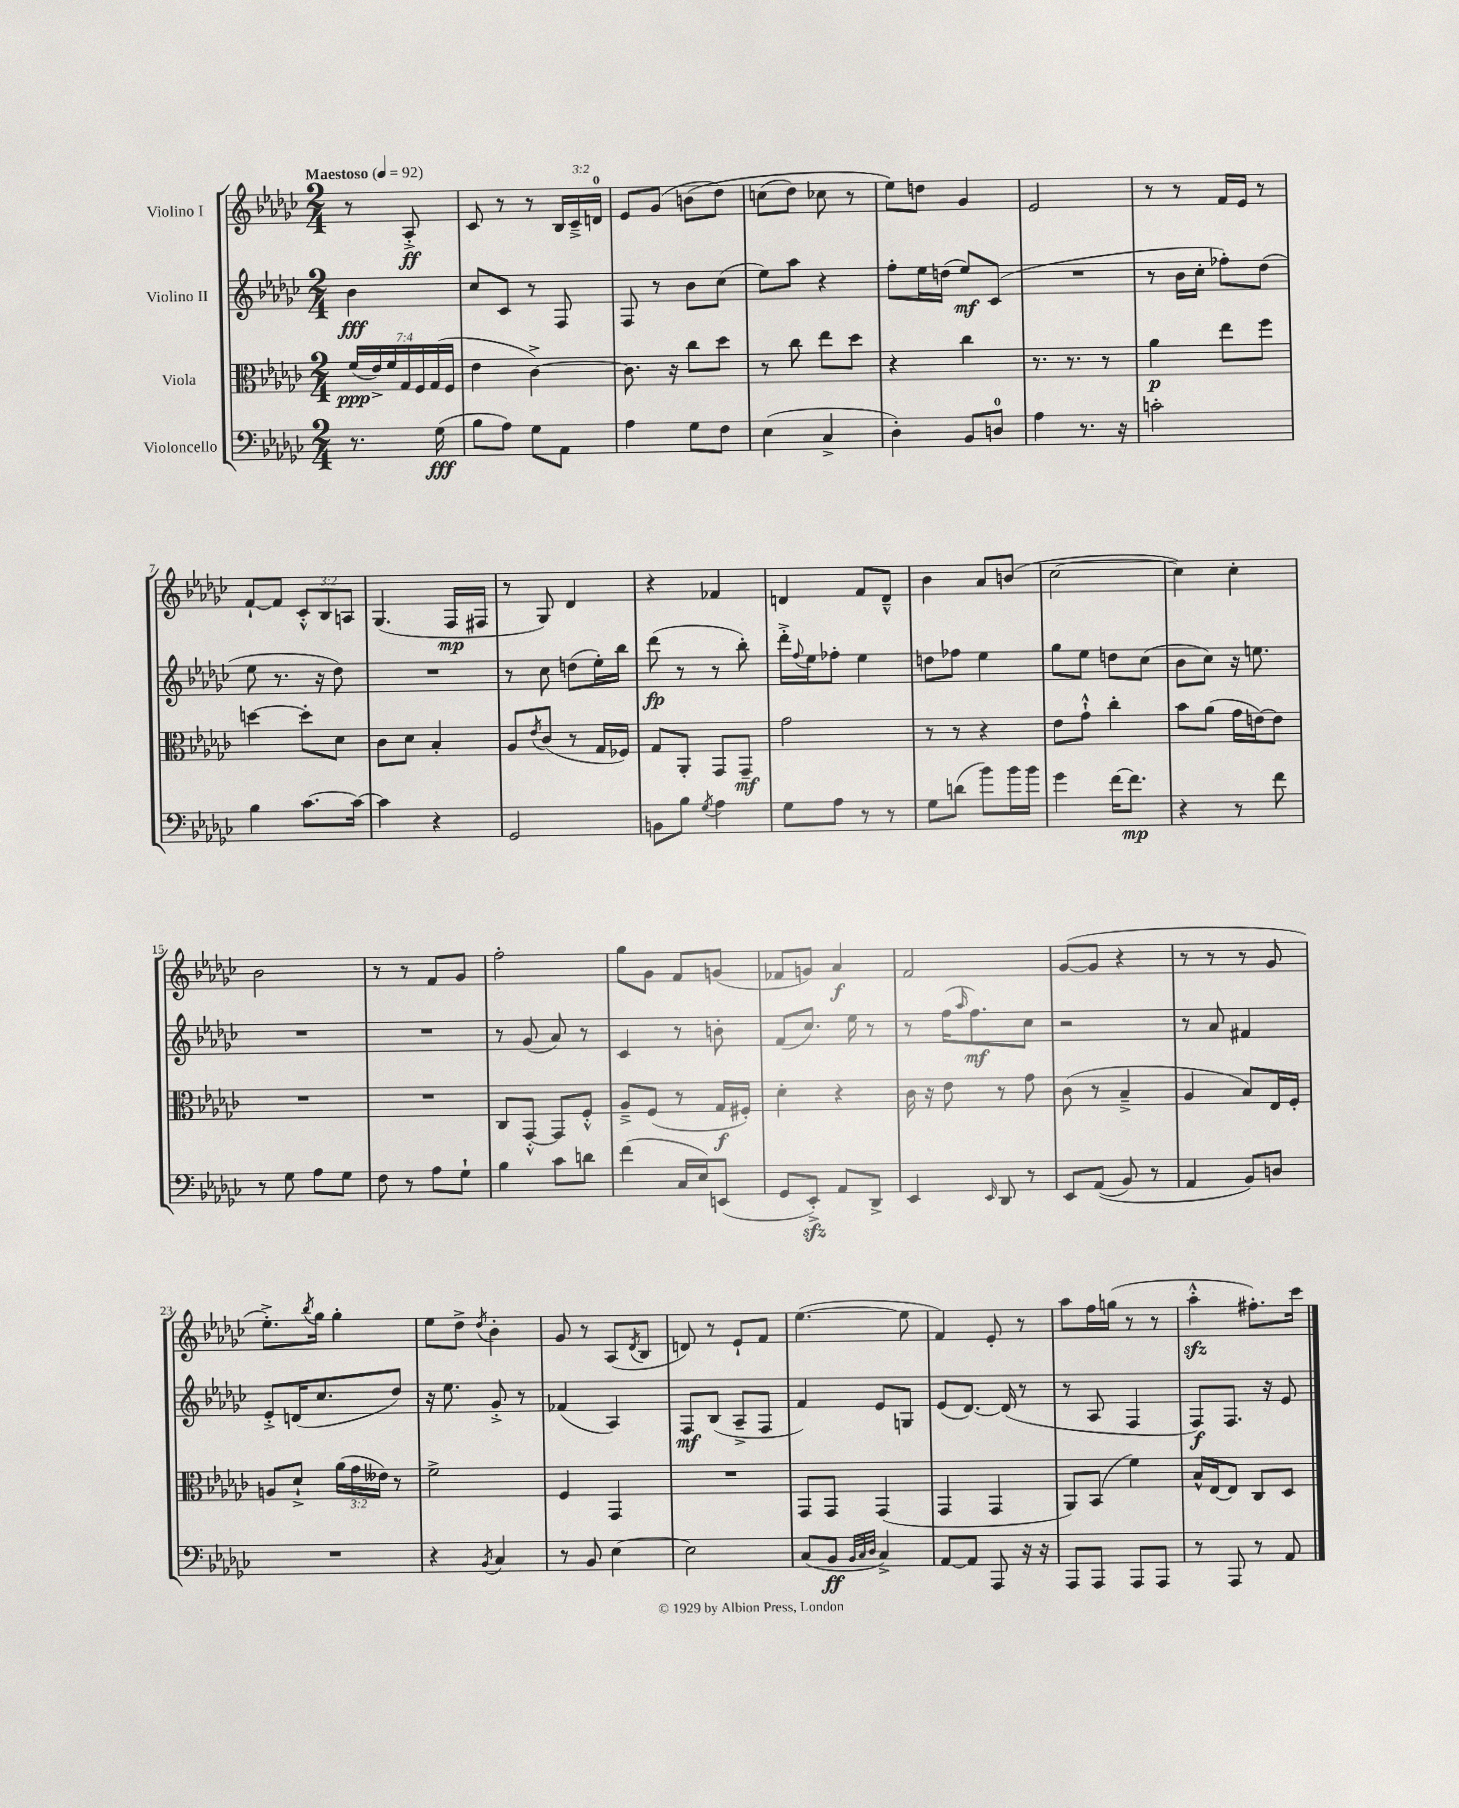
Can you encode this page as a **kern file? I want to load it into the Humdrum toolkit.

**kern	**dynam	**kern	**dynam	**kern	**dynam	**kern	**dynam
*part4	*part4	*part3	*part3	*part2	*part2	*part1	*part1
*staff4	*staff4	*staff3	*staff3	*staff2	*staff2	*staff1	*staff1
*I"Violoncello	*	*I"Viola	*	*I"Violino II	*	*I"Violino I	*
*clefF4	*	*clefC3	*	*clefG2	*	*clefG2	*
*k[b-e-a-d-g-c-]	*	*k[b-e-a-d-g-c-]	*	*k[b-e-a-d-g-c-]	*	*k[b-e-a-d-g-c-]	*
*M2/4	*	*M2/4	*	*M2/4	*	*M2/4	*
*MM92	*	*MM92	*	*MM92	*	*MM92	*
=	=	=	=	=	=	=	=
!	!	!	!	!	!	!LO:TX:a:B:t=Maestoso	!
8.r	.	(28f/LL	ppp	4b-\	fff	8r	.
.	.	28e-^/)	.	.	.	.	.
.	.	28f/	.	.	.	.	.
.	.	28G-/	.	.	.	.	.
.	.	.	.	.	.	8A-'^/	ff
.	.	28F/	.	.	.	.	.
.	.	(28G-/	.	.	.	.	.
(16G-\	fff	.	.	.	.	.	.
.	.	28F/JJ	.	.	.	.	.
=1	=1	=1	=1	=1	=1	=1	=1
8B-\L	.	4e-\	.	8cc-/L	.	8c-/	.
8A-\J)	.	.	.	8c-/J	.	8r	.
8G-\L	.	[4c-^\)	.	8r	.	8r	.
8AA-\J	.	.	.	8F/	.	24B-/LL	.
.	.	.	.	.	.	24c-~^/	.
.	.	.	.	.	.	24dn/JJ	.
=2	=2	=2	=2	=2	=2	=2	=2
4A-\	.	8.c-\]	.	8F/	.	8e-/L	.
.	.	.	.	8r	.	(8g-/J	.
.	.	16r	.	.	.	.	.
8G-\L	.	8cc-\L	.	8b-\L	.	(8bn\L	.
8F\J	.	8dd-\J	.	(8cc-\J	.	8dd-\J)	.
=3	=3	=3	=3	=3	=3	=3	=3
(4E-\	.	8r	.	8ee-\L)	.	(8ccn\L	.
.	.	8cc-\	.	8aa-\J	.	8dd-\J)	.
4C-^/	.	8ee-\L	.	4r	.	8cc-X\	.
.	.	8dd-\J	.	.	.	8r	.
=4	=4	=4	=4	=4	=4	=4	=4
4D-'\)	.	4r	.	8ff'\L	.	8ee-\L)	.
.	.	.	.	16ee-\L	.	8ddn\J	.
.	.	.	.	(16ddn\JJ	.	.	.
8BB-/L	.	4cc-\	.	8ee-/L)	mf	4g-/	.
8Dn/J	.	.	.	(8c-/J	.	.	.
=5	=5	=5	=5	=5	=5	=5	=5
4A-\	.	8.r	.	2r	.	2e-/	.
.	.	8.r	.	.	.	.	.
8.r	.	.	.	.	.	.	.
.	.	8r	.	.	.	.	.
16r	.	.	.	.	.	.	.
=6	=6	=6	=6	=6	=6	=6	=6
2cn'\	.	4a-\	p	8r	.	8r	.
.	.	.	.	16b-\LL	.	8r	.
.	.	.	.	16cc-'\JJ	.	.	.
.	.	8ee-\L	.	8ff-X'\L)	.	16f/LL	.
.	.	.	.	.	.	16e-/JJ	.
.	.	8ff\J	.	(8dd-\J	.	8r	.
!!LO:LB:g=z
=7	=7	=7	=7	=7	=7	=7	=7
4B-\	.	[4ddn\	.	8ee-\	.	[8f`/L	.
.	.	.	.	8.r	.	8f/J]	.
[8.c-\L	.	8dd'\L]	.	.	.	12c-'^^/L	.
.	.	.	.	16r	.	.	.
.	.	.	.	.	.	12B-/	.
.	.	8d-\J	.	8dd-\)	.	.	.
.	.	.	.	.	.	12An/J	.
16c-\Jk_	.	.	.	.	.	.	.
=8	=8	=8	=8	=8	=8	=8	=8
4c-\]	.	8c-\L	.	2r	.	(4.G-/	.
.	.	8d-\J	.	.	.	.	.
4r	.	4B-'/	.	.	.	.	.
.	.	.	.	.	.	16F/LL	mp
.	.	.	.	.	.	16F#X/JJ	.
=9	=9	=9	=9	=9	=9	=9	=9
2GG-/	.	8A-/L	.	8r	.	8r	.
.	.	8qe-/	.	.	.	.	.
.	.	(8c-/J	.	8cc-\	.	8G-/)	.
.	.	8r	.	(8ddn\L	.	4d-/	.
.	.	16G-/LL	.	16ee-'\L)	.	.	.
.	.	16F-X/JJ)	.	16bb-\JJ	.	.	.
=10	=10	=10	=10	=10	=10	=10	=10
8BBn\L	.	8G-/L	.	(8ddd-\	fp	4r	.
8B-\J	.	8AA-'/J	.	8r	.	.	.
8qG-/	.	.	.	.	.	.	.
4A-\	.	8GG-/L	.	8r	.	4f-X/	.
.	.	8GG-~/J	mf	8bb-'\)	.	.	.
=11	=11	=11	=11	=11	=11	=11	=11
8G-\L	.	2g-\	.	16ddd-'^\LL	.	4dn/	.
.	.	.	.	8qqff/	.	.	.
.	.	.	.	16ee-\J	.	.	.
8A-\J	.	.	.	8ff-X'\J	.	.	.
8r	.	.	.	4ee-\	.	8f/L	.
8r	.	.	.	.	.	8d~^^/J	.
=12	=12	=12	=12	=12	=12	=12	=12
8G-\L	.	8r	.	8ddn\L	.	4b-\	.
(8dn\J	.	8r	.	8ff-X\J	.	.	.
8b-\L)	.	4r	.	4ee-\	.	8a-/L	.
16b-\L	.	.	.	.	.	(8bn/J	.
16b-\JJ	.	.	.	.	.	.	.
=13	=13	=13	=13	=13	=13	=13	=13
4g-\	.	8e-\L	.	8gg-\L	.	[2cc-\	.
.	.	8g-`^^\J	.	8ee-\J	.	.	.
[16f\KL	.	4cc-'\	.	8ddn\L	.	.	.
8.f\J]	mp	.	.	.	.	.	.
.	.	.	.	(8cc-\J	.	.	.
=14	=14	=14	=14	=14	=14	=14	=14
4r	.	8b-\L	.	8b-\L	.	4cc-\])	.
.	.	(8a-\J	.	8cc-\J)	.	.	.
8r	.	16g-\LL	.	16r	.	4cc-'\	.
.	.	[16en\J)	.	8.een\	.	.	.
8f\	.	8e\J]	.	.	.	.	.
!!LO:LB:g=z
=15	=15	=15	=15	=15	=15	=15	=15
8r	.	2r	.	2r	.	2b-\	.
8G-\	.	.	.	.	.	.	.
8A-\L	.	.	.	.	.	.	.
8G-\J	.	.	.	.	.	.	.
=16	=16	=16	=16	=16	=16	=16	=16
8F\	.	2r	.	2r	.	8r	.
8r	.	.	.	.	.	8r	.
8A-\L	.	.	.	.	.	8f/L	.
8G-`\J	.	.	.	.	.	8g-/J	.
=17	=17	=17	=17	=17	=17	=17	=17
4B-\	.	8C-/L	.	8r	.	2ff'\	.
.	.	[8GG-'^^/J	.	(8g-/	.	.	.
8c-\L	.	8GG-/L]	.	8a-/)	.	.	.
8dn\J	.	8F'^^/J	.	8r	.	.	.
=18	=18	=18	=18	=18	=18	=18	=18
(4f\	.	8A-~^/L	.	4c-/	.	8gg-\L	.
.	.	(8F/J	.	.	.	8g-\J	.
16C-/LL	.	8r	.	8r	.	8f/L	.
16E-/J)	.	.	.	.	.	.	.
(8EEn/J	.	16G-/LL	f	8bn'\	.	(8gn/J	.
.	.	16F#X'/JJ)	.	.	.	.	.
=19	=19	=19	=19	=19	=19	=19	=19
8GG-/L	.	4d-'\	.	(8f/L	.	8f-X/L	.
8EE-zz'^/J)	.	.	.	8.cc-/J)	.	8gn/J)	.
8AA-/L	.	4r	.	.	.	4a-/	f
.	.	.	.	16ee-\	.	.	.
8DD-^/J	.	.	.	8r	.	.	.
=20	=20	=20	=20	=20	=20	=20	=20
4EE-/	.	16c-\	.	8r	.	2f/	.
.	.	16r	.	.	.	.	.
.	.	8e-\	.	(16ff\KL	.	.	.
.	.	.	.	16qqaa-/	.	.	.
.	.	.	.	8.ff\)	mf	.	.
16qqEE-/	.	.	.	.	.	.	.
8DD-/	.	8r	.	.	.	.	.
8r	.	8g-\	.	8cc-\J	.	.	.
=21	=21	=21	=21	=21	=21	=21	=21
8EE-/L	.	(8c-\	.	2r	.	([8g-/L	.
((8AA-/J	.	8r	.	.	.	8g-/J]	.
8BB-/)	.	4B-~^/	.	.	.	4r	.
8r	.	.	.	.	.	.	.
=22	=22	=22	=22	=22	=22	=22	=22
4AA-/	.	4A-/	.	8r	.	8r	.
.	.	.	.	8a-/	.	8r	.
8BB-/L)	.	8B-/L)	.	4f#X/	.	8r	.
8Dn/J	.	16E-/L	.	.	.	8g-/	.
.	.	16F'/JJ	.	.	.	.	.
!!LO:LB:g=z
=23	=23	=23	=23	=23	=23	=23	=23
2r	.	8An/L	.	8e-'^/L	.	8.ee-'^\L)	.
.	.	8d-`^/J	.	(16dn/K	.	.	.
.	.	.	.	.	.	8qbb-/	.
.	.	.	.	8.cc-/	.	16gg-\Jk	.
.	.	(24a-\LL	.	.	.	4gg-'\	.
.	.	24g-\	.	.	.	.	.
.	.	24e--X\JJ)	.	.	.	.	.
.	.	8r	.	8dd-/J)	.	.	.
=24	=24	=24	=24	=24	=24	=24	=24
4r	.	2f^\	.	16r	.	8ee-\L	.
.	.	.	.	8.ee-\	.	.	.
.	.	.	.	.	.	8dd-^\J	.
8qBB-/	.	.	.	.	.	8qdd-/	.
4C-/	.	.	.	8g-'^/	.	4b-'\	.
.	.	.	.	8r	.	.	.
=25	=25	=25	=25	=25	=25	=25	=25
8r	.	4F/	.	(4f-X/	.	8g-/	.
8BB-/	.	.	.	.	.	8r	.
[4E-\	.	4GG-/	.	4A-/)	.	(8A-/L	.
.	.	.	.	.	.	8qd-/	.
.	.	.	.	.	.	8B-/J	.
=26	=26	=26	=26	=26	=26	=26	=26
2E-\]	.	2r	.	8F/L	mf	8dn/)	.
.	.	.	.	(8B-/J	.	8r	.
.	.	.	.	8A-~^/L	.	8e-`/L	.
.	.	.	.	8F/J	.	8f/J	.
=27	=27	=27	=27	=27	=27	=27	=27
(8C-/L	.	8GG-/L	.	4f/)	.	([4.ee-\	.
8BB-/J	ff	8GG-/J	.	.	.	.	.
32qqBB-/LLL	.	.	.	.	.	.	.
32qqC-/	.	.	.	.	.	.	.
32qqD-/JJJ	.	.	.	.	.	.	.
4C-^/)	.	(4GG-/	.	8e-/L	.	.	.
.	.	.	.	8Gn/J	.	8ee-\]	.
=28	=28	=28	=28	=28	=28	=28	=28
[8AA-/L	.	4GG-/	.	(8e-/L	.	4f/)	.
8AA-/J]	.	.	.	[8.d-/J)	.	.	.
8AAA-/	.	4GG-/	.	.	.	8e-'/	.
.	.	.	.	(16d-/]	.	.	.
16r	.	.	.	8r	.	8r	.
16r	.	.	.	.	.	.	.
=29	=29	=29	=29	=29	=29	=29	=29
8AAA-/L	.	8AA-/L)	.	8r	.	8aa-\L	.
8AAA-/J	.	(8BB-/J	.	8A-/	.	16ff\L	.
.	.	.	.	.	.	(16ggn\JJ	.
8AAA-/L	.	4f\)	.	4F/	.	8r	.
8AAA-/J	.	.	.	.	.	8r	.
=30	=30	=30	=30	=30	=30	=30	=30
8r	.	16B-^^/LL	.	8F/L)	f	4aa-zz'^^\	.
.	.	[16E-/J	.	.	.	.	.
8AAA-/	.	8E-/J]	.	8.F/J	.	.	.
8r	.	8C-/L	.	.	.	8.ff#X'\L)	.
.	.	.	.	16r	.	.	.
8AA-/	.	8D-/J	.	8e-/	.	.	.
.	.	.	.	.	.	16ccc-\Jk	.
==	==	==	==	==	==	==	==
*-	*-	*-	*-	*-	*-	*-	*-
